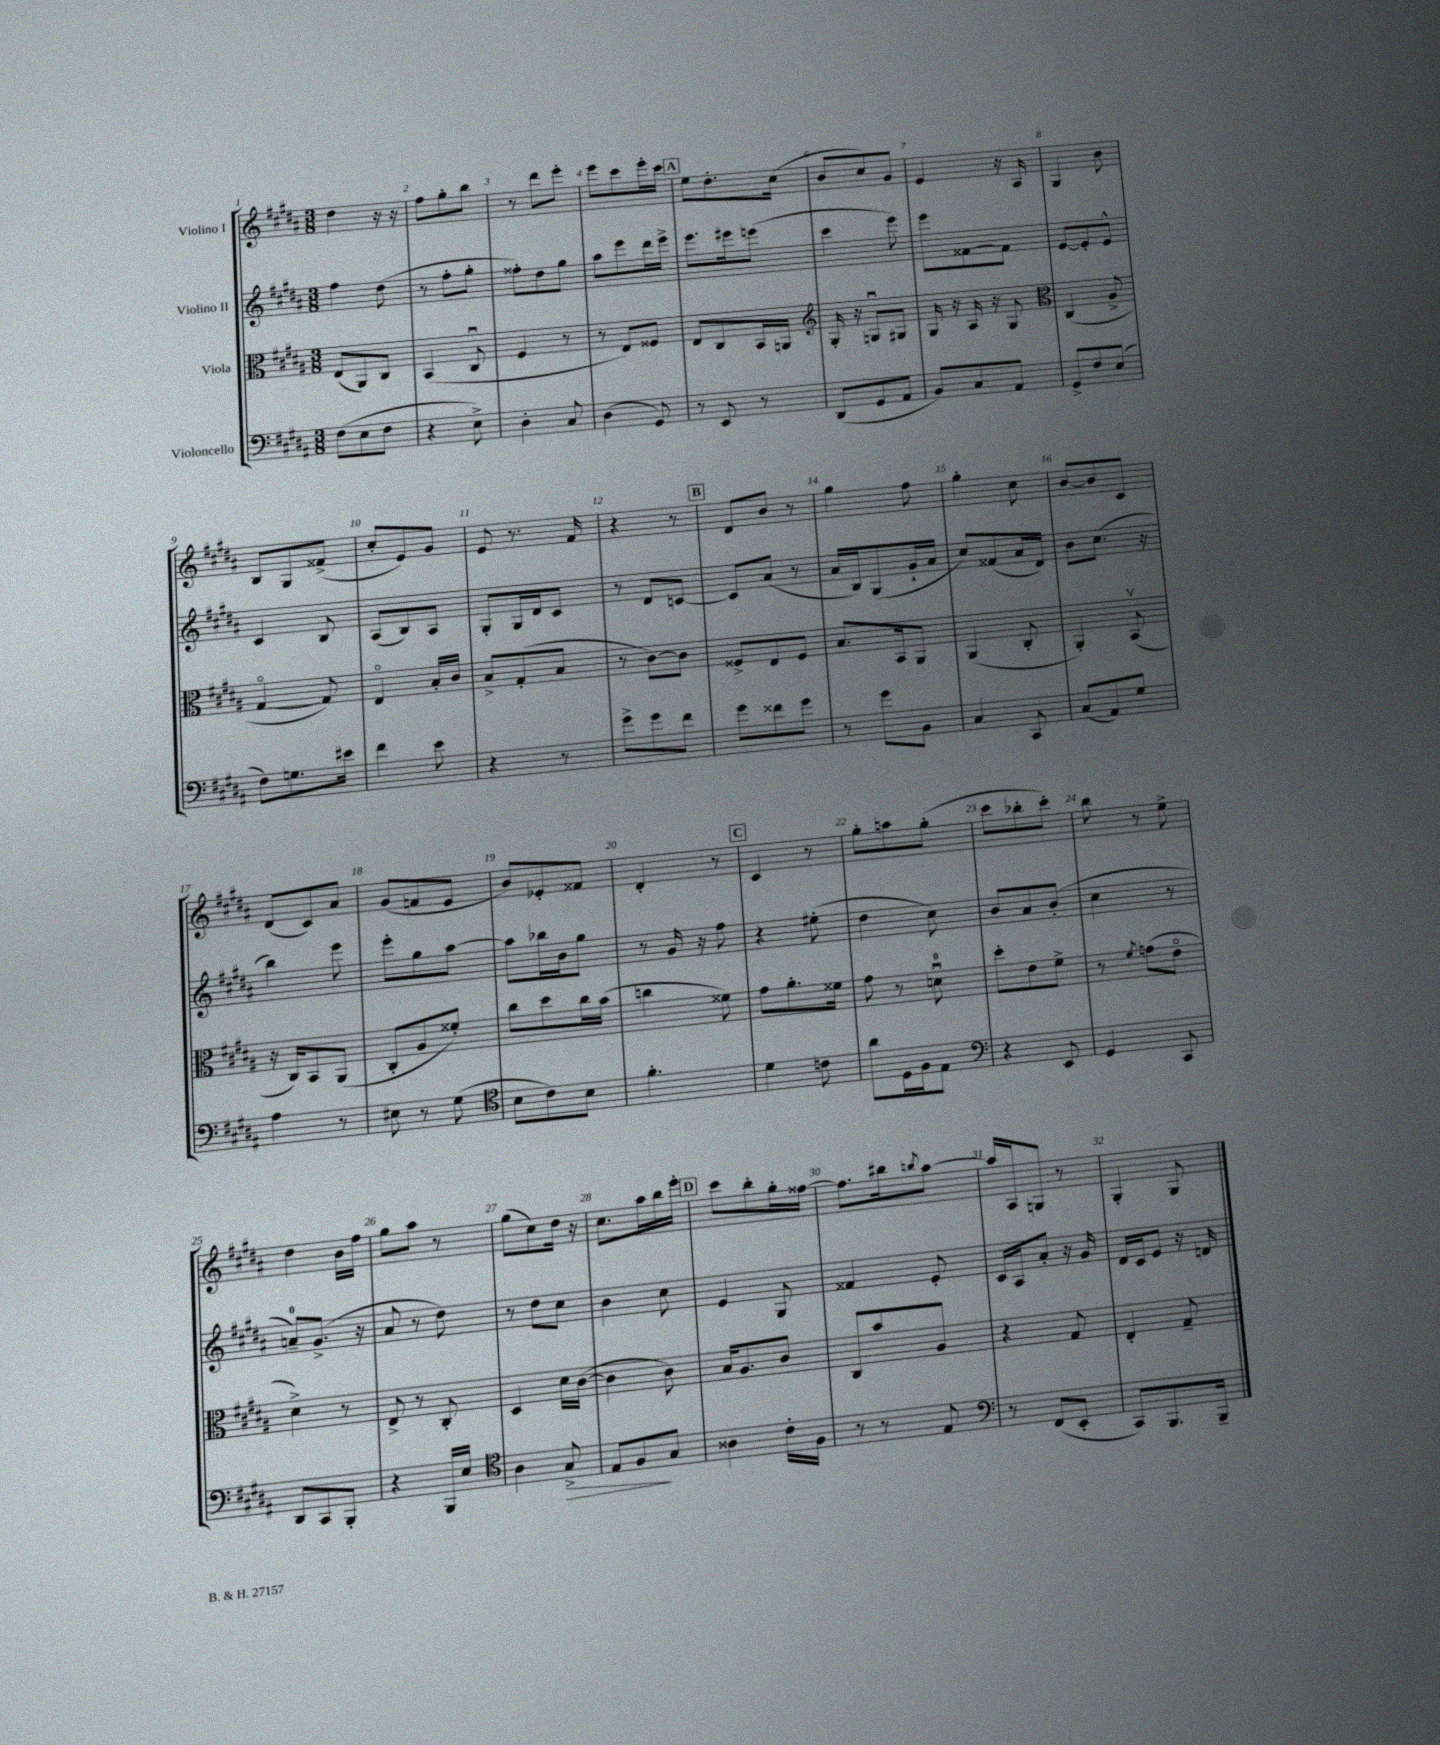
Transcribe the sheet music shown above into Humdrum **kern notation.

**kern	**kern	**kern	**kern
*staff4	*staff3	*staff2	*staff1
*clefF4	*clefC3	*clefG2	*clefG2
*k[f#c#g#d#a#]	*k[f#c#g#d#a#]	*k[f#c#g#d#a#]	*k[f#c#g#d#a#]
*M3/8	*M3/8	*M3/8	*M3/8
(8F#	(8E	4ff#	4dd#
8E	8AA#)	.	.
8F#	8C#	(8dd#	16r
.	.	.	16r
=	=	=	=
4r	(4BB	8r	8ff#
.	.	8ff#'	8gg#'
8E^)	8C#u	8gg#'	8bb
=	=	=	=
4D#'	4F#	8ff##')	8r
.	.	8dd#	8ddd#
8C#	8r	8gg#	8eee'
=	=	=	=
(4D#	8r	8aa#	8eee
.	8E)	8eee	8ccc#
8GG#)	8F##	16ddd#	16eee'
.	.	16eee^	16ccc#
=	=	=	=
8r	8E	8.eee	8ee
8EE	8C#	.	8.dd#'
.	.	16eee#	.
8r	16BB	(8eee	.
.	16AA	.	(16cc#
=	=	=	=
*	*clefG2	*	*
(8DD#	16G#'	4ccc#	8b
.	16r	.	.
8GG#	8Gu	.	8cc#)
8AA#	8G#	8eee)	8g#
=	=	=	=
8BB)	16G#	8eee	4e
.	16r	.	.
8C#	16A#	[8f##	.
.	16r	.	.
8AA#	8G#	8f##]	16r
.	.	.	16A#
=	=	=	=
*	*clefC3	*	*
8GG#^	(4C#	[8e	4G#
8F#	.	8e']	.
(8E	8A#^	8e^^	8b
=	=	=	=
8F#)	[4G#o	4c#	8B
8.G	.	.	8G#
.	8G#])	8B	(8f##^
16e#	.	.	.
=	=	=	=
4f#	4Eo	(8A#	8cc#'
.	.	8B)	8e)
8e	16B'	8A#	8g#
.	16c#	.	.
=	=	=	=
4r	8B^	8G#'	8e
.	(8G#'	16G#	8.r
.	.	16d#	.
8r	8B	8c#	.
.	.	.	16f#
=	=	=	=
8g#^	8r	8r	4r
8g#	[8c#)	8d#	.
8f#	8c#]	[8c	8r
=	=	=	=
8g#	8F##^	8c]	8d#
8f##	8E	(8a#	8b
8g#	8F##	8r	8r
=	=	=	=
8r	8.B	16a#	4gg#
.	.	16B)	.
8g#	.	(8G#	.
.	16BB	.	.
8BB	8AA#	16g#`	8ff#
.	.	16a#	.
=	=	=	=
4C#	(4AA#	8cc#)	4gg#'
.	.	(8f##	.
8CC#	8C#'	16a#	8cc#
.	.	16d#)	.
=	=	=	=
(8C#	4AA#')	8b	[8b
8AA#)	.	(8.cc#	8b]
8G#	(8BBv	.	8c#
.	.	16r	.
=	=	=	=
4A#	16r	4bb)	(8d#
.	16C#)	.	.
.	8BB	.	8c#)
8r	(8AA#	8eee	8a#
=	=	=	=
8E#	8C#'	8eee'	(8g#
8r	8A#	8gg#	8f
(8G#	8f##')	[8aa#	8e
=	=	=	=
*clefC4	*	*	*
8B	8cc#	8aa#]	8b)
8c#)	8dd#	16bb-	8e-'
.	.	16b	.
8B	16cc#	8gg#	8f##
.	(16b	.	.
=	=	=	=
4.f#'	4cc	8r	4d#'
.	.	16g#	.
.	.	16r	.
.	8f##)	8ff#	8r
=	=	=	=
4d#	8g#	4r	4c#
.	8.a#'	.	.
8c	.	(8ee#'	8r
.	16f##	.	.
=	=	=	=
8a#	8g#	4dd#	8gg#'
16D#	8r	.	8aa
16F#	.	.	.
8E	8du	8cc#)	(8gg#'
=	=	=	=
*clefF4	*	*	*
4r	8dd#'	8b	8ccc#
.	8e	8a#	8bb-'
8EE	8f#^	(8b'	8ccc#')
=	=	=	=
4GG#	8r	4cc#	8bb
.	8qf#	.	.
.	(8g	.	8r
8CC#	8eo	8r	8ee^
=	=	=	=
8DD#	4d#^)	8a~)	4dd#
8CC#	.	(8.g#^	.
8BBB'	8r	.	16b
.	.	16r	16ff#
=	=	=	=
4r	8E^	8a#	8gg#
.	8r	8r	8aa#
16BBB	8C#'	8dd#)	8r
16E	.	.	.
=	=	=	=
*clefC4	*	*	*
4A#	4D#	8r	(8gg#
.	.	8dd#	8cc#)
8G#^	16d#	8cc#	16dd#
.	([16c#	.	16r
=	=	=	=
8E	4c#]	4b	8.cc#
8F#	.	.	.
.	.	.	16aa#
8G#	8c#)	8cc#	16bb
.	.	.	16eee'
=	=	=	=
4A##	16B	4e	8ccc#
.	8.A#	.	.
.	.	.	8bb'
16c#'	8c#	8G#	16gg#'
16F#	.	.	[16ff##
=	=	=	=
8r	8C#	4f##	8.ff##]
8r	8b	.	.
.	.	.	16bb#
.	.	.	8qbb
8E	8A#	8e'	[8aa#
=	=	=	=
*clefF4	*	*	*
8r	4r	16c#	16aa#]
.	.	16A#	16A#
(8FF#	.	8a#'	8G
8EE'	8G#	16r	8r
.	.	16g#	.
=	=	=	=
8CC#)	4E'	16d#	4G#'
.	.	16c#	.
8.BBB	.	8e	.
.	8G#~	16r	8G#
16BBB~	.	16d	.
==	==	==	==
*-	*-	*-	*-
